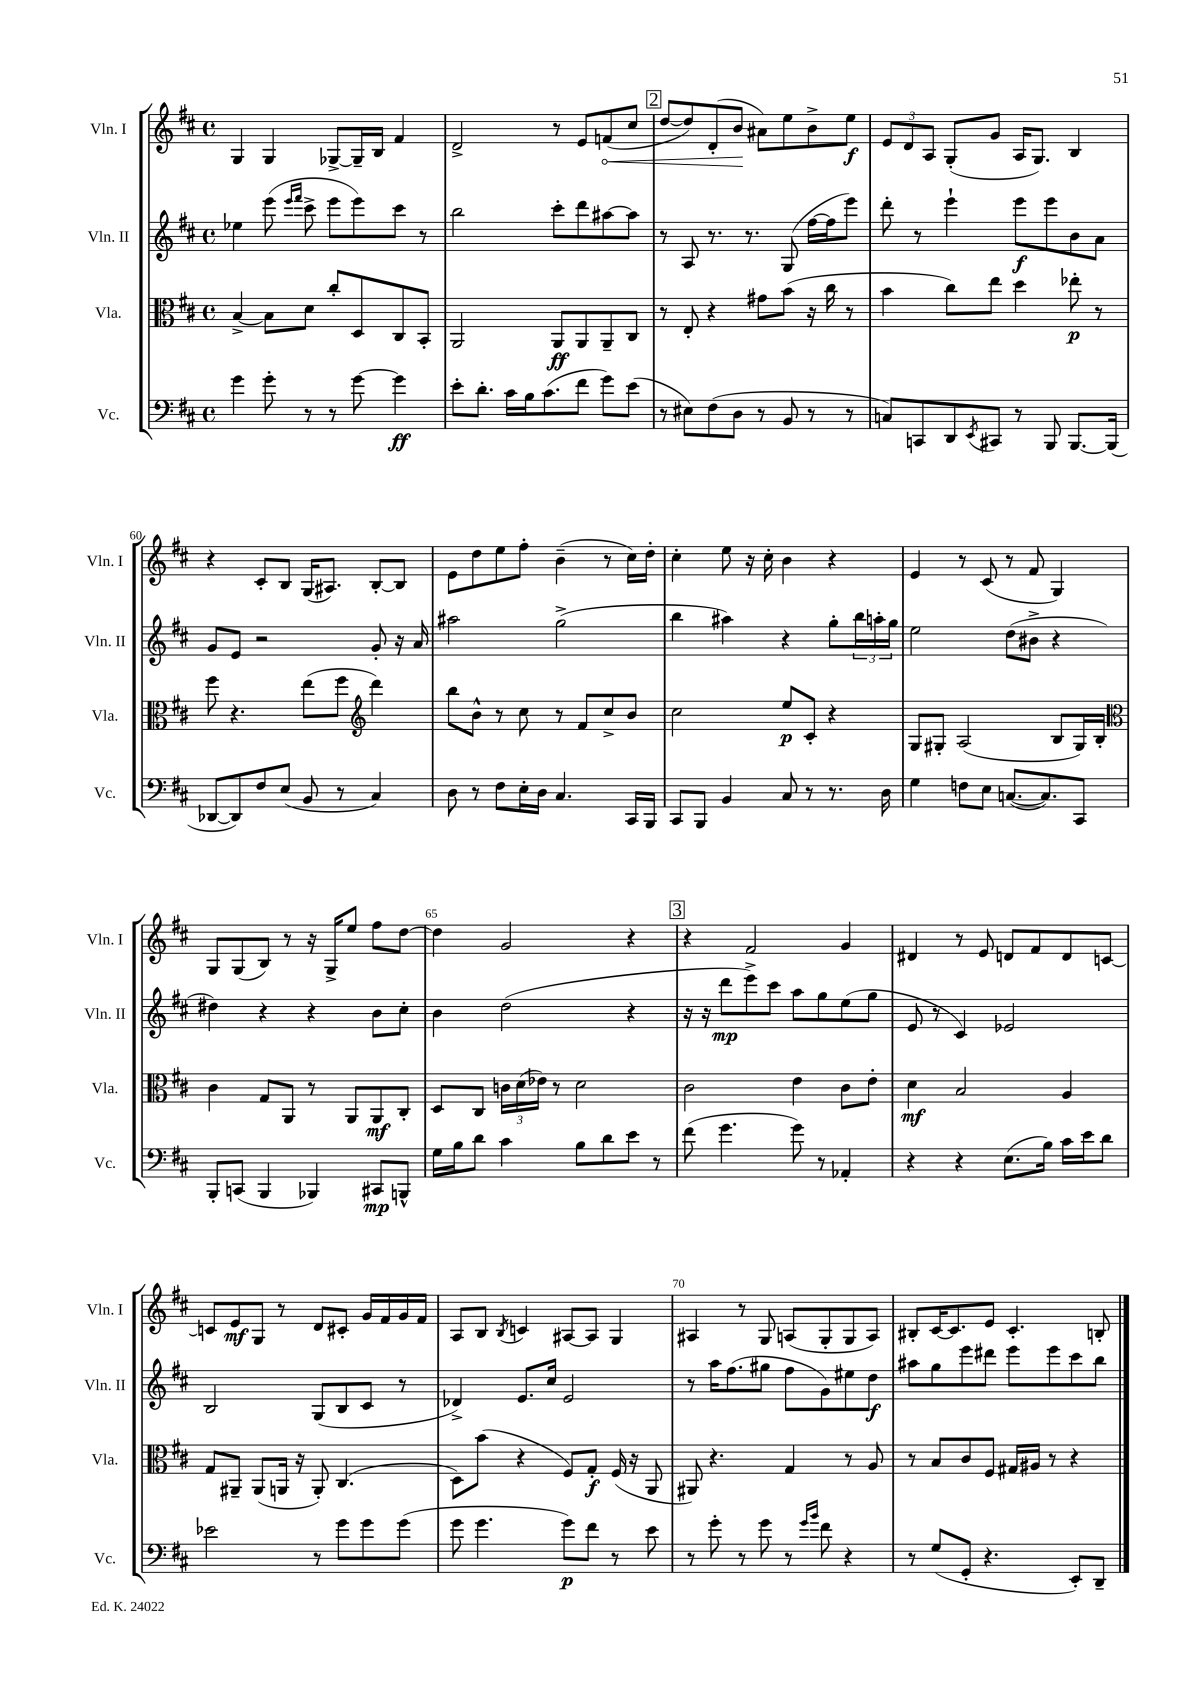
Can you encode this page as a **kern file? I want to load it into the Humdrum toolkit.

**kern	**kern	**kern	**kern
*staff4	*staff3	*staff2	*staff1
*clefF4	*clefC3	*clefG2	*clefG2
*k[f#c#]	*k[f#c#]	*k[f#c#]	*k[f#c#]
*M4/4	*M4/4	*M4/4	*M4/4
*met(c)	*met(c)	*met(c)	*met(c)
4g	[4B^	4ee-	4G
8g'	8B]	(8eee	4G
.	.	16qqeee	.
.	.	16qqfff#	.
8r	8d	8ccc#^	.
8r	8cc#'	8eee	[8G-^
[8g	8D	8eee)	16G-~]
.	.	.	16B
4g]	8C#	8ccc#	4f#
.	8BB'	8r	.
=	=	=	=
8e'	2AA	2bb	2d^
8.d'	.	.	.
16c#	.	.	.
16B	.	.	.
(8.c#	.	.	.
.	8AA	8ccc#'	8r
8f#	8AA	8ddd	8e
8g)	8AA~	[8aa#	(8f
(8e	8C#	8aa#]	8cc#
=	=	=	=
8r	8r	8r	[8dd
8E#)	8E'	8A	8dd])
(8F#	4r	8.r	(8d'
8D	.	.	8b
.	.	8.r	.
8r	8g#	.	8a#)
8BB	(8b	(8G	8ee
8r	16r	[16ff#	8b^
.	16cc#	16ff#]	.
8r	8r	8eee)	8ee
=	=	=	=
8C)	4b	8ddd'	12e
.	.	.	12d
8CC	.	8r	.
.	.	.	12A
8DD	8cc#)	4eee`	(8G'
8qEE	.	.	.
8CC#	8ee	.	8g
8r	4dd	8eee	16A
.	.	.	8.G)
8BBB	.	8eee	.
[8.BBB	8ee-'	8b	4B
.	8r	8a	.
(16BBB]	.	.	.
=	=	=	=
[8DD-	8ff#	8g	4r
8DD-])	4.r	8e	.
8F#	.	2r	8c#'
(8E	.	.	8B
8BB	(8ee	.	(16G
.	.	.	8.A#)
8r	8ff#	.	.
*	*clefG2	*	*
4C#)	4ddd)	8g'	[8B'
.	.	16r	8B]
.	.	16a	.
=	=	=	=
8D	8bb	2aa#	8e
8r	8b^^	.	8dd
8F#	8r	.	8ee
16E'	8cc#	.	8ff#'
16D	.	.	.
4.C#	8r	(2gg^	(4b~
.	8f#	.	.
.	8cc#^	.	8r
16CC#	8b	.	16cc#)
16BBB	.	.	16dd'
=	=	=	=
8CC#	2cc#	4bb	4cc#'
8BBB	.	.	.
4BB	.	4aa#)	8ee
.	.	.	16r
.	.	.	16cc#'
8C#	8ee	4r	4b
8r	8c#'	.	.
8.r	4r	8gg'	4r
.	.	24bb	.
.	.	24aa'	.
16D	.	.	.
.	.	24gg	.
=	=	=	=
4G	8G	2ee	4e
.	8G#'	.	.
8F	(2A	.	8r
8E	.	.	(8c#
([8.C	.	(8dd	8r
.	.	8b#^	8f#
8.C])	.	.	.
.	8B	4r	4G)
8CC#	16G#)	.	.
.	16B'	.	.
=	=	=	=
*	*clefC3	*	*
8BBB'	4c#	4dd#)	8G
(8CC	.	.	(8G
4BBB	8G	4r	8B)
.	8AA	.	8r
4BBB-)	8r	4r	16r
.	.	.	16G^
.	8AA	.	8ee
8CC#	8AA	8b	8ff#
8BBB^^	8C#'	8cc#'	[8dd
=	=	=	=
16G	8D	4b	4dd]
16B	.	.	.
8d	8C#	.	.
4c#	24c	(2dd	2g
.	(24d	.	.
.	24e-)	.	.
.	8r	.	.
8B	2d	.	.
8d	.	.	.
8e	.	4r	4r
8r	.	.	.
=	=	=	=
(8f#	2c#	16r	4r
.	.	16r	.
4.g	.	8ddd	.
.	.	8eee^)	2f#
.	.	8ccc#	.
8g)	4e	8aa	.
8r	.	8gg	.
4AA-'	8c#	(8ee	4g
.	8e'	8gg	.
=	=	=	=
4r	4d	8e	4d#
.	.	8r	.
4r	2B	4c#)	8r
.	.	.	8e
(8.E	.	2e-	8d
.	.	.	8f#
16B)	.	.	.
16c#	4A	.	8d
16e	.	.	.
8d	.	.	[8c
=	=	=	=
2e-	8G	2B	8c]
.	8AA#~	.	8e
.	(8AA#	.	8G
.	16AA	.	8r
.	16r	.	.
8r	8AA')	(8G	8d
8g	(4.C#	8B	8c#'
8g	.	8c#	16g
.	.	.	16f#
(8g	.	8r	16g
.	.	.	16f#
=	=	=	=
8g	8D)	4d-^)	8A
4.g	(8b	.	8B
.	.	.	8qB
.	4r	8.e	4c
.	.	16cc#	.
8g)	8F#)	2e	[8A#
8f#	8G'	.	8A#]
8r	(16F#	.	4G
.	16r	.	.
8e	8AA	.	.
=	=	=	=
8r	8AA#)	8r	4A#
8g'	4.r	16aa	.
.	.	(8.ff#	.
8r	.	.	8r
8g	.	8gg#	8G
8r	4G	8ff#	(8A
16qqg	.	.	.
16qqb	.	.	.
8f#	.	8g)	8G'
4r	8r	8ee#	8G
.	8A	8dd	8A)
=	=	=	=
8r	8r	8aa#	8B#'
(8G	8B	8gg	[16c#
.	.	.	8.c#]
8GG'	8c#	8eee	.
4.r	8F#	8ddd#	8e
.	16G#	8eee	4.c#'
.	16A#	.	.
.	8r	8eee	.
8EE')	4r	8ccc#	.
8DD~	.	8bb	8B'
==	==	==	==
*-	*-	*-	*-
